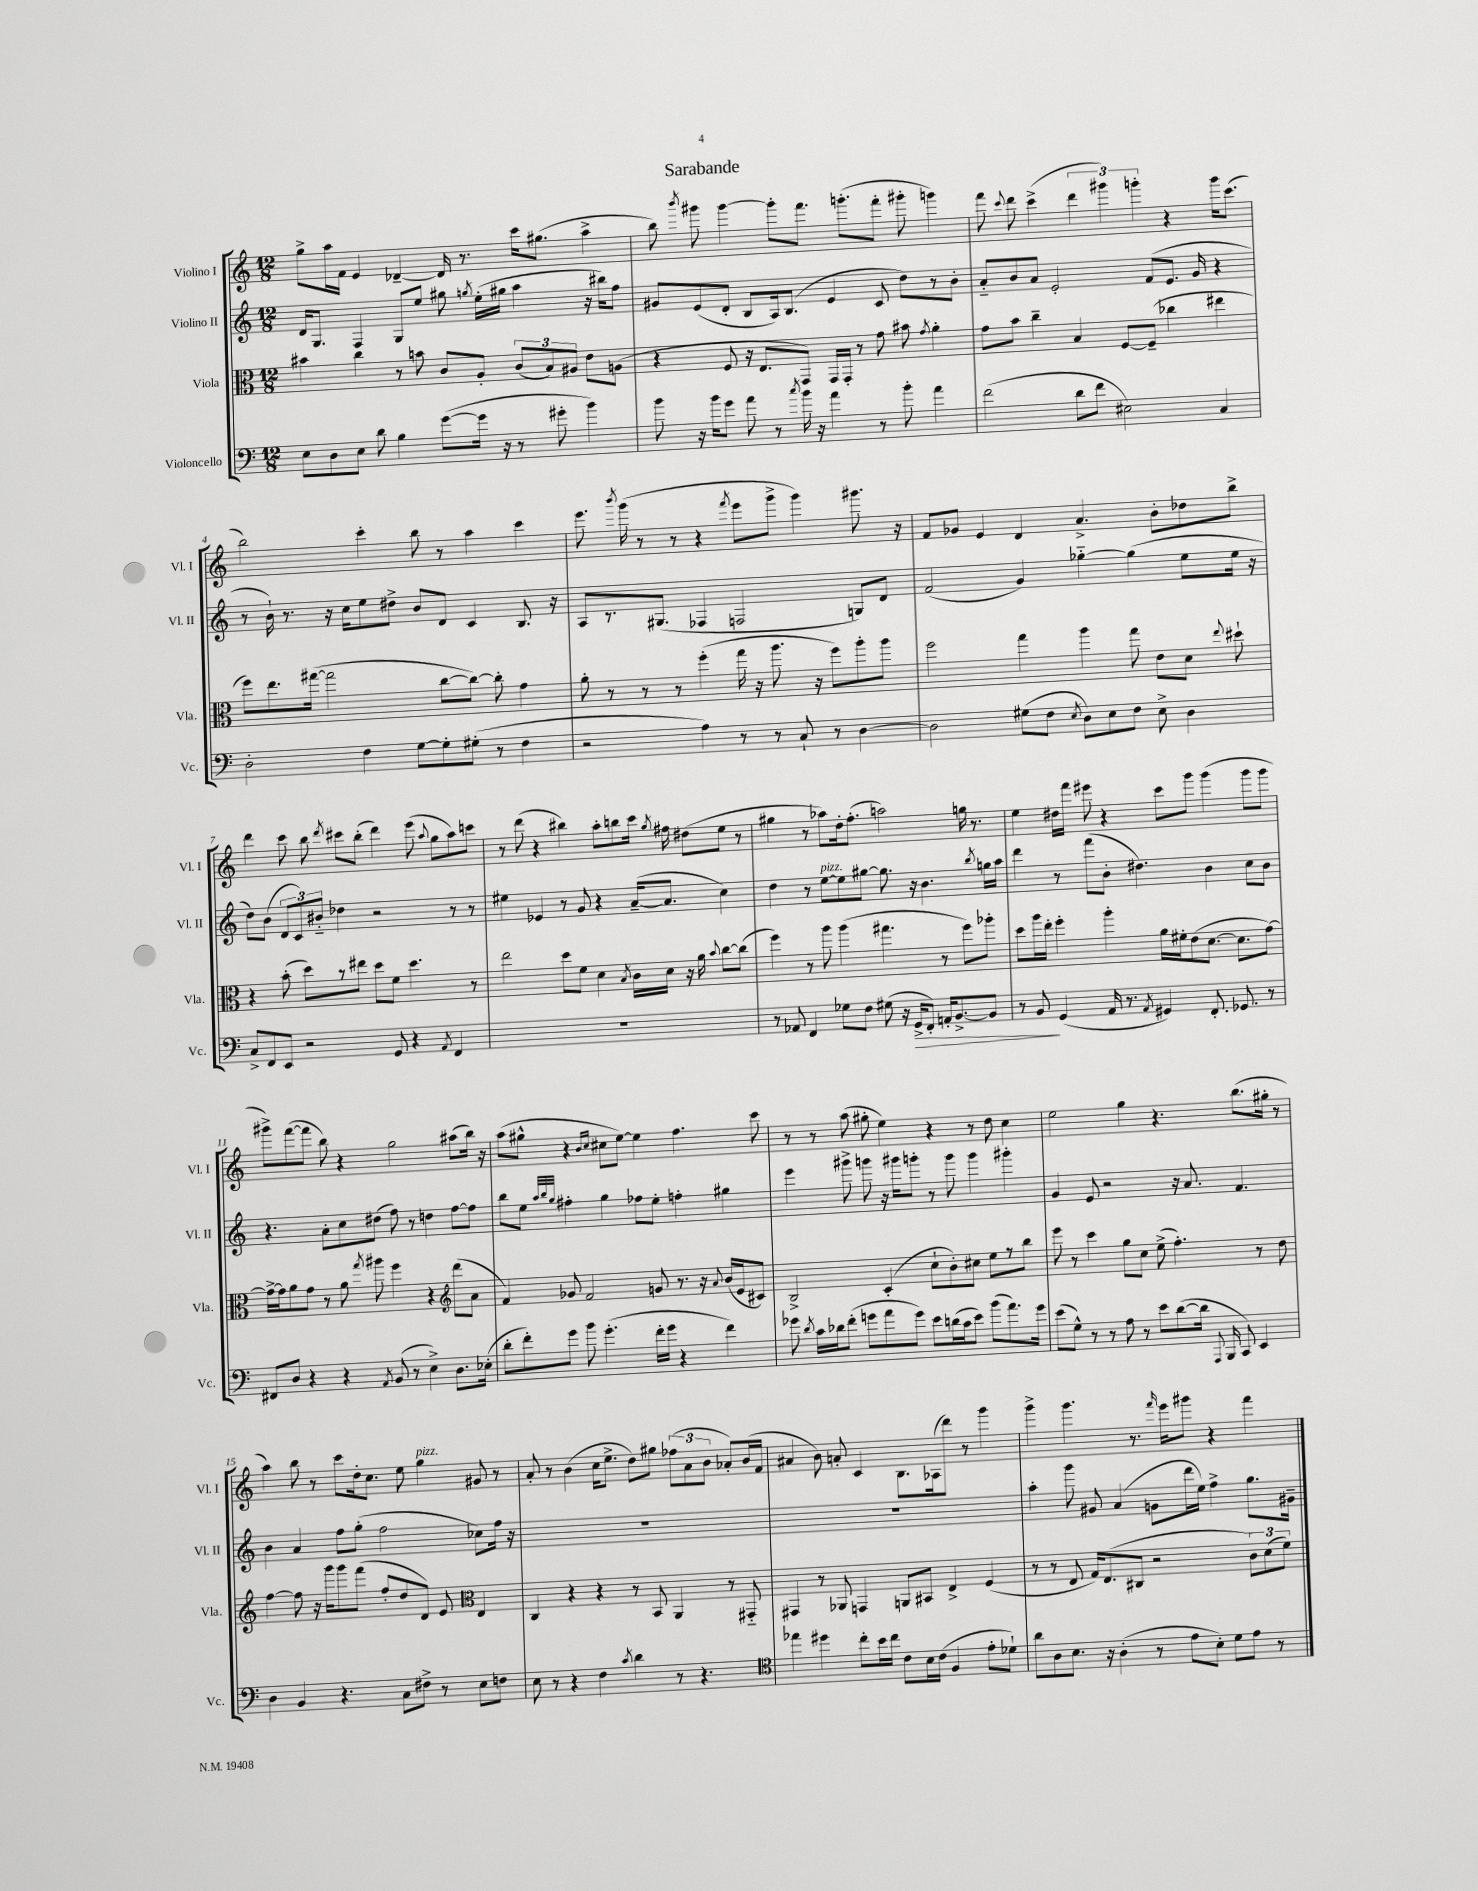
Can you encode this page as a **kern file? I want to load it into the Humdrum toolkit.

**kern	**kern	**kern	**kern
*staff4	*staff3	*staff2	*staff1
*clefF4	*clefC3	*clefG2	*clefG2
*k[]	*k[]	*k[]	*k[]
*M12/8	*M12/8	*M12/8	*M12/8
8E	4b#	16d	8gg^
.	.	8.G	.
8D	.	.	16aa
.	.	.	16f
8E	4cc	4F	4e
8d	.	.	.
4B	8r	8G	[4d-~
.	8b	8ee	.
([8g	8c	8gg#	16d-]
.	.	.	8.r
.	.	8qgg	.
16g]	8A'	(16ee'	.
16r	.	16gg#	.
8r	(12c	4aa	16ccc
.	.	.	(8.gg#
.	12B)	.	.
8g#'	.	.	.
.	12A#	.	.
4b)	8e	16r	4aa^
.	.	16bb#)	.
.	(8A	8ff	.
=	=	=	=
8b	4r	8g#	8bb)
.	.	.	8qbbb
16r	.	(8e	8ggg#
16b	.	.	.
8g	8F	8d'	[4ggg#
8a	16r	8B	.
.	8.E	.	.
8r	.	16A)	8ggg#']
.	.	(8.B	.
8qcc	.	.	.
16b	8GG)	.	8.fff
16r	.	.	.
4a	16GG	4e	.
.	16GG'	.	(8.ggg'
.	8r	.	.
8r	8g	8c	8fff'
8b'	8b#	8dd)	8ggg#'
.	8qg	.	.
4a	4a'	8r	4ggg)
.	.	8b'	.
=	=	=	=
(2f	8g	8a'~	8fff
.	.	.	8qqccc
.	8b	8b	8ddd
.	4cc~	8a	(4ccc^
.	.	2e'	.
8d	4B	.	6ddd
8f	.	.	.
.	.	.	6ggg#)
2E#)	[8F	.	.
.	.	.	6ggg'
.	(8F~]	(8f	.
.	4cc-	8.e	4r
.	.	16g	.
4C	4ee#	4r	16ggg
.	.	.	(8.ccc
=	=	=	=
2D'	8ff)	8r	2bb)
.	8.ee	16b`)	.
.	.	8.r	.
.	([16gg#	.	.
.	2gg#]	16r	.
.	.	16cc	.
4F	.	8ee	4ccc'
.	.	8dd#^	.
[8G	.	8b	8bb
8G']	[8cc	8d	8r
(8G#'	8cc_)	4c	4aa
8r	8cc']	.	.
4F	4g	8.B	4ccc
.	.	16r	.
=	=	=	=
2r	8a'	8A	8.eee
.	8r	8.r	.
.	.	.	8qbbb
.	.	.	(16ggg
.	8r	.	8r
.	.	(8.G#	.
.	8r	.	8r
4A)	(4ff'	4F-	4r
.	.	.	8qfff
8r	16gg	2F	8eee
.	16r	.	.
8r	8.aa	.	8ggg^
8C`	.	.	4ggg)
.	16r	.	.
8r	8ff)	.	.
[4D	8aa'	8G)	8.ggg#
.	8aa	8d	.
.	.	.	16r
=	=	=	=
2D]	2ff	(2f	8f
.	.	.	8g-
.	.	.	4e
(8G#	4gg	4g)	4d
8F	.	.	.
8qE	.	.	.
8D)	4aa	[4gg-'~	4.a^
8E	.	.	.
8F	8gg	(4gg-]	.
8E^	8e	.	8b'
4D	8d	8ee	8dd-
.	8qqee	.	.
.	8dd#`	16ee	8bb^
.	.	16r	.
=	=	=	=
8C^	4r	8dd)	4ddd
8FF	.	(8b	.
8EE	(8b'	12d	8ccc
.	.	12c)	.
2r	8dd)	.	8bb
.	.	12b#'~	.
.	.	.	8qddd
.	8r	4dd-	8ccc#
.	8ee#	.	(8bb'
.	8dd	2r	4ddd)
8GG	8f	.	.
4r	4.dd	.	(8eee
.	.	.	8qqaa
.	.	.	8gg
8qAA	.	.	.
4FF	.	8r	8aa)
.	8r	8r	8ccc
=	=	=	=
1.r	2ee	4ee#	8r
.	.	.	(8ddd
.	.	4e-	4r
.	8dd	8r	4bb#)
.	8f	8g	.
.	4d	4r	8aa'
.	.	.	8bb
.	8qB	.	.
.	16c	([16a~	16ccc
.	.	.	8qgg
.	16d	8.a]	16ff#
.	16r	.	(8dd#
.	16a	.	.
.	8qqb	.	.
.	[8cc	4cc)	8ee
.	(8cc]	.	8r
=	=	=	=
8r	4ff)	4dd	4gg#
8AA-	.	.	.
4FF	8r	8r	8r
.	8aa	[8ee	8aa-)
8G-	(4aa	8ee]	16dd'
.	.	.	(8.ff'
8F	.	[8gg#	.
(8G#	4.gg#	8.gg#]	2aa)
16r	.	.	.
16GG^	.	16r	.
8FF')	.	4.b	.
16AA'	8r	.	.
[8.BB^	.	.	.
.	8ff)	.	16gg
.	.	.	8.r
.	.	8qbb	.
8BB]	8aa-'	16gg	.
.	.	16aa	.
=	=	=	=
8r	8dd	4ddd	4ee
8BB	16aa	.	.
.	16ee'	.	.
(4GG	4ff'	8r	16dd#
.	.	.	16fff
.	.	(8fff	8eee#
16AA	4aa'	8b'	4r
8.r	.	.	.
.	.	4.dd#)	.
8qAA	.	.	.
4GG#)	16a	.	8ccc
.	16f#'	.	.
.	(8e	.	8ggg
8.FF'	[8.d	4b	(4ggg
8.GG-	8.d]	.	.
.	.	8cc	8ggg
8r	[8g)	8b	8ggg
=	=	=	=
8FF#	16g^_	4.r	8ggg#^)
.	16g]	.	.
8D	8a	.	([8fff
4r	8g	.	8fff]
.	8r	8a'	8bb)
4r	8a	8cc	4r
.	8qgg	.	.
.	8aa#	(8dd#	.
8qAA	.	.	.
(8BB	4ff	8ff)	2gg
8r	.	8r	.
4E^)	4r	4dd	.
*	*clefG2	*	*
8.D	(8ddd	[8ff	(8aa#
.	8a	8ff]	16bb)
(16E-'	.	.	16r
=	=	=	=
8d'	4f)	8bb	(8aa
8f')	.	8ee	8gg#^^
.	.	32qqaa	.
.	.	32qqbb	.
.	.	32qqgg	.
8g	8g-	4ff#'	4r
8b	2f	.	.
.	.	.	16qqb
.	.	.	16qqcc
(4.g'	.	4gg	8cc#
.	.	.	[8ee)
.	.	8ff-	4ee]
16f'	8g	8ee'	.
16g	.	.	.
4r	8.r	4ff'	4.ff
.	16r	.	.
.	8qqa	.	.
4f)	(16b	4gg#	.
.	16e	.	.
.	8c#)	.	8ccc
=	=	=	=
8g-	2B^	4eee	8r
8qd	.	.	.
16c	.	.	8r
16d-	.	.	.
(8f'	.	8ggg#^	(8aa
8g	.	8ggg	8gg#'
8a	(4c'	16r	4ee)
.	.	16ggg#	.
8g)	.	8ggg'	.
8e	8cc`	8r	4r
(16d	8b')	8ggg	.
16c	.	.	.
8e)	8cc#	4ggg	8r
(8b	8ee	.	8dd
8.a)	8r	4ggg#'	4cc
.	8bb	.	.
16g	.	.	.
=	=	=	=
(8e	8eee	4g	2ee
8G^^)	8r	.	.
8r	4ccc	8e	.
8r	.	2r	.
8A	8gg	.	4gg
8r	8cc	.	.
8e	(8ee^	.	4.r
([8d	4.ff')	16r	.
.	.	8.a	.
16d]	.	.	.
8qqAAA	.	.	.
16BBB	.	.	.
8CC)	.	4.f	(8.bb
4EE	8r	.	.
.	.	.	16gg#'
.	8dd	.	8r
=	=	=	=
4D	[4ff	4b	4aa)
4BB	8ff]	4a	8bb
.	16r	.	8r
.	16ggg	.	.
4.r	8ggg	8ff	8ccc
.	(8fff	(8gg'	16dd'
.	.	.	8.cc
.	8ff'	2ff	.
8C	8dd	.	8ee
8F#^	8d)	.	4gg
8r	8e	.	.
*	*clefC3	*	*
8E	4E	8cc-)	8g#
8F	.	16ff	8r
.	.	16r	.
=	=	=	=
8E	4C	1.r	8a'
8r	.	.	8r
4r	4r	.	(4b
4F	4r	.	16cc
.	.	.	8.ee^
8qc	.	.	.
4d	8r	.	8dd)
.	8BB	.	8gg#
8r	4AA	.	(12ff-
.	.	.	12a
4.r	.	.	.
.	.	.	12b
.	8r	.	8a-')
.	8GG#'~	.	(16b
.	.	.	16f
=	=	=	=
*clefC4	*	*	*
4ee-	4GG#	1.r	4a#
4dd#	8r	.	8b)
.	8AA-	.	8a'
8cc'	4GG	.	4c
16b	.	.	.
16cc	.	.	.
8c	8AA	.	8.B
16B	8BB#	.	.
(16c	.	.	(16A-
4F	4E^	.	8ddd)
.	.	.	8r
8e'	(4F	.	4ggg
8d-`)	.	.	.
=	=	=	=
8a	8r	4aa'	4ggg^
8A	8r	.	.
8.B	8E	8ggg	4.ggg
.	16G)	8g#	.
16r	(8.E	.	.
(4A'	.	(4a	.
.	8C#	.	8.r
8r	2r	8g	.
.	.	.	16qqfff
.	.	.	16eee
8e	.	16ddd	8ggg#
.	.	16ee)	.
8B')	.	4ff^	4r
8d	.	.	.
8e	12c)	8.gg	4fff
.	(12d	.	.
8r	.	.	.
.	12f)	.	.
.	.	16g#~	.
==	==	==	==
*-	*-	*-	*-
